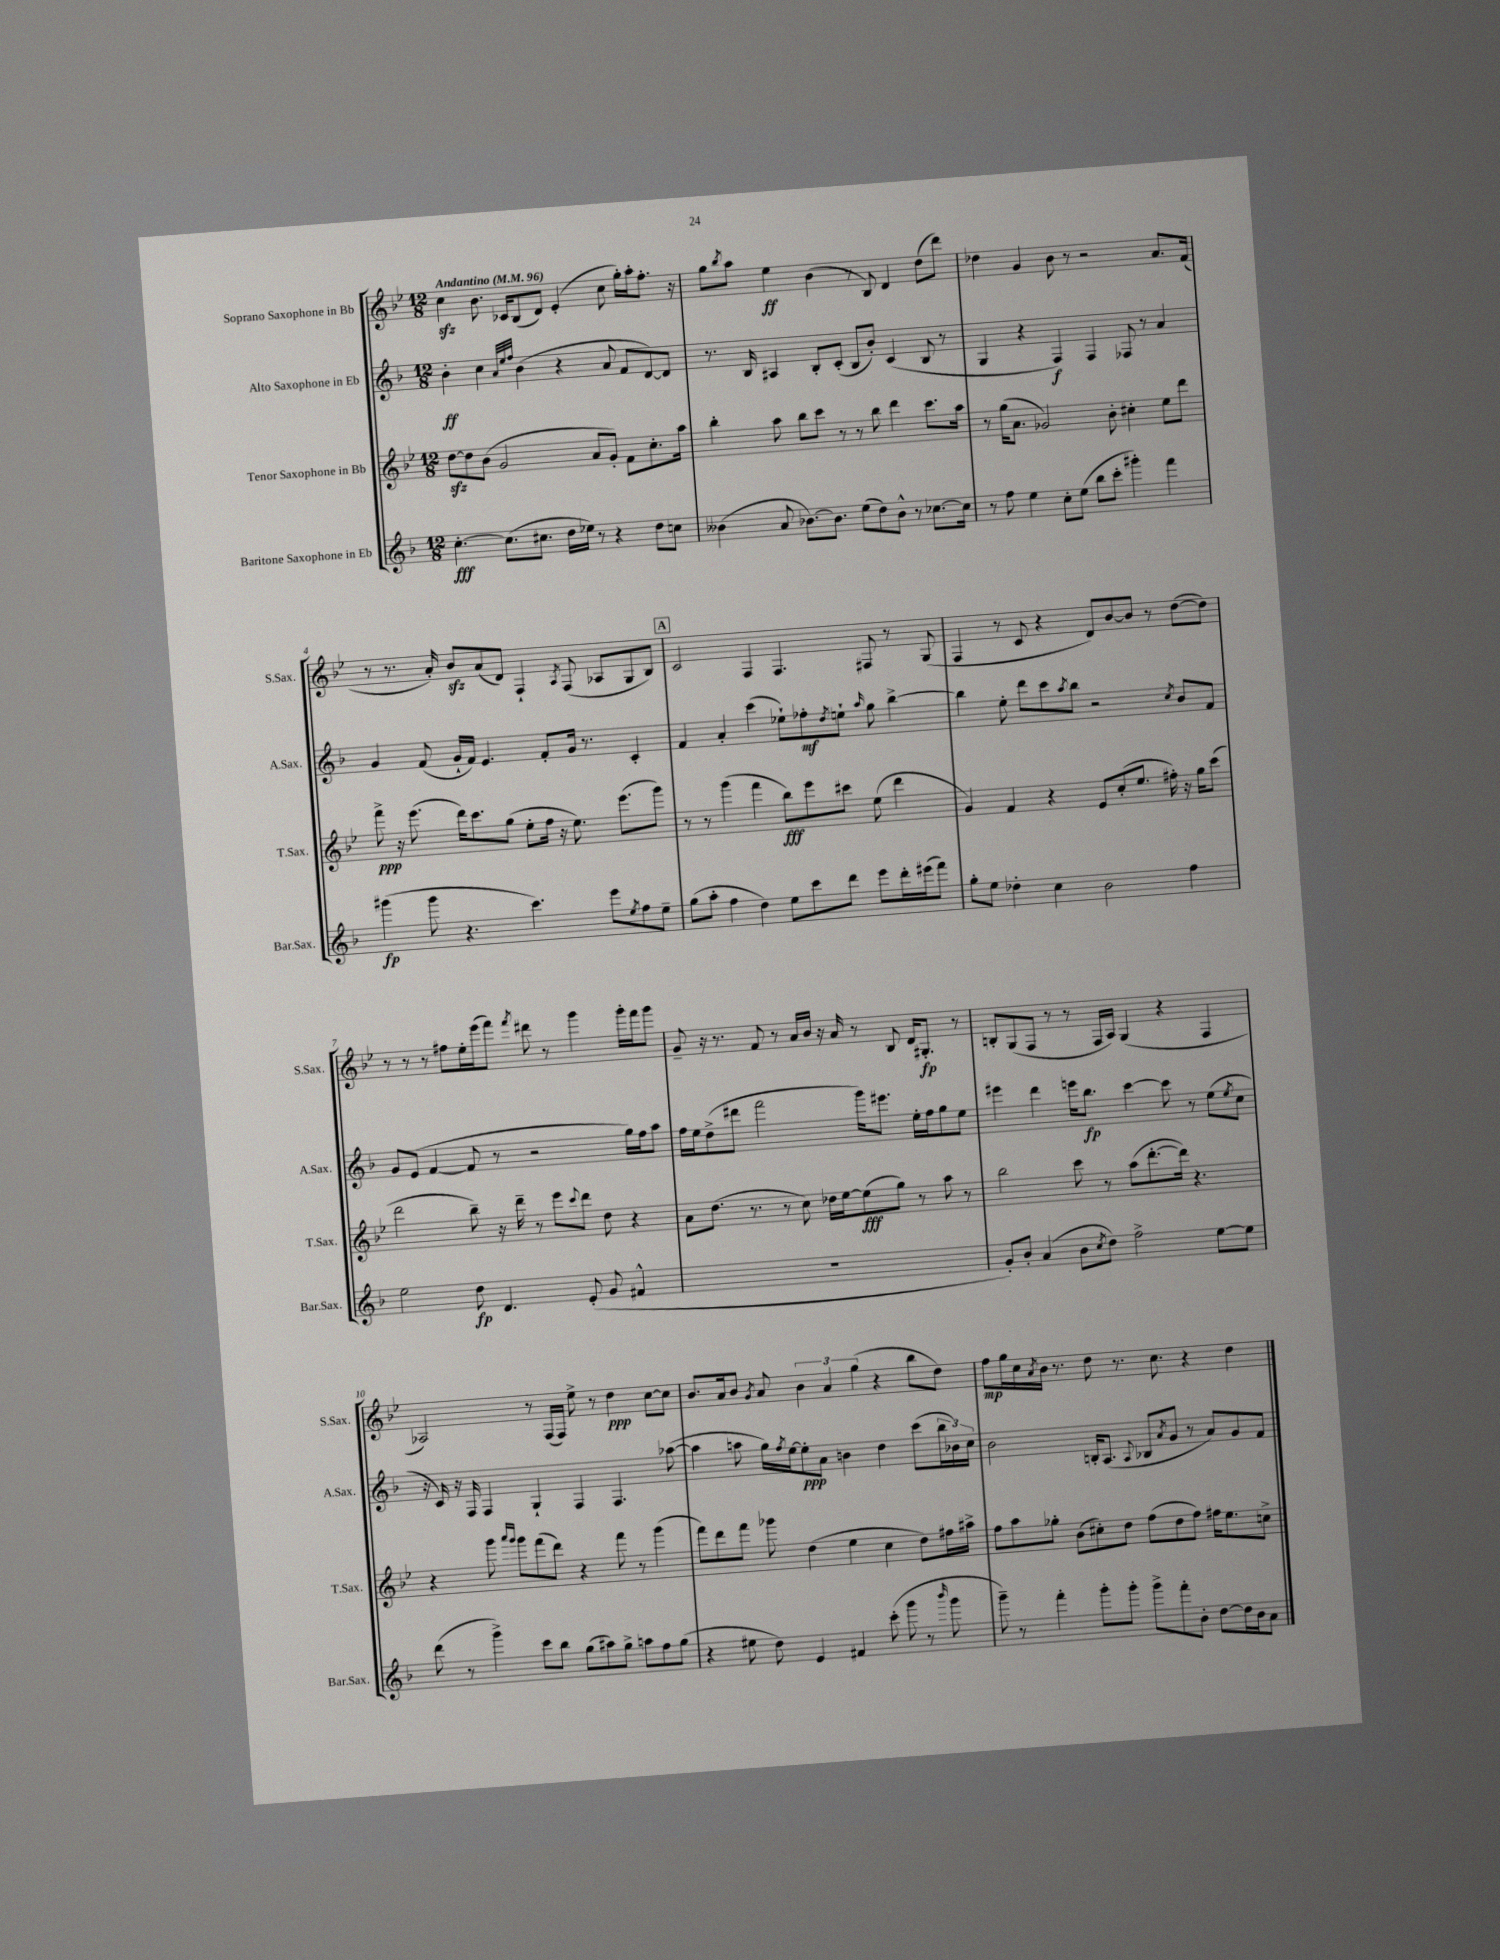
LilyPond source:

<<
\new StaffGroup <<
\new Staff = "s0" \with { instrumentName = "Soprano Saxophone in Bb" shortInstrumentName = "S.Sax." } {
    \clef treble \key bes \major \numericTimeSignature \time 12/8 \tempo "Andantino" 4 = 96
    c''4\sfz bes'8. ces'16 bes8( d'8) ees'4-.( c''8 g''16-.) a''16-. f''8.-. r16 |
    g''8 \acciaccatura { bes''8 } a''8 ees''4\ff bes'4( r8 bes8) d'4 d''8( d'''8) |
    des''4 g'4 bes'8 r8 r2 a'8. f'16( |
    r8 r8. a'16-.) bes'8\sfz a'8( d'8) f4-! \acciaccatura { a8 } f8( aes8 g8 bes8) |
    \mark \markup { \box "A" } c'2 f4 f4. fis8 r8 g8( |
    f4 r8 c'8 r4 d'8) bes'8~ bes'8 r8 d''8~( d''8) |
    r8 r8 r8 fis''8 ees''16-. ees'''16( f'''8) \acciaccatura { f'''8 } dis'''8 r8 g'''4 g'''16-. f'''16 g'''8 |
    g'8-- r16 r8. f'8 r8 a'16 bes'16 r16 a'16 r8 bes8 d'16 gis8.-.\fp r8 |
    b8-. g8( f8 r8 r8 f16 a16) g4( r4 f4 |
    aes2) r8 f16( f16) ees''8-> r8 d''4\ppp c''8~ c''8 |
    bes'8. a'16 bes'8 \acciaccatura { g'8 } a'8 \tuplet 3/2 { bes'4 a'4 g''4( } r4 bes''8 d''8) |
    f''8\mp g''16 c''16 \acciaccatura { a'8 } bes'16 r8. d''8 r8. c''8. r4 d''4 \bar "|." |
}
\new Staff = "s1" \with { instrumentName = "Alto Saxophone in Eb" shortInstrumentName = "A.Sax." } {
    \clef treble \key f \major \numericTimeSignature \time 12/8
    bes'4-.\ff c''4 \grace { a'32 e''32 f''32 } bes'4( r4 a'8 f'8 d'8~) d'8 |
    r8. bes16 ais4 bes8-. c'8-.( bes8 bes'8-.) c'4( bes8 r8 |
    g4 r4 f4\f) f4 fes8 r8 a'4 |
    g'4 f'8( g'16-! f'16) e'4. f'8-. g'16 r8. c'4-. |
    \mark \markup { \box "A" } f'4 a'4-. c'''4( ees''8-!) fes''8-.\mf \acciaccatura { d''8 } e''8-! \grace { a''16 } g''8 bes''4~-> |
    bes''4 e''8-. d'''8 c'''8 \acciaccatura { a''8 } bes''8 r2 \acciaccatura { c''8 } bes'8 f'8 |
    g'8 e'8( f'4~ f'8 r8 r2 g''16) f''16 a''8 |
    f''16 e''16 d''8->( dis'''8 f'''2 g'''16) eis'''8. e''16-. f''16 g''8 e''8 |
    eis'''4 d'''4 e'''16 bes''8.\fp c'''4~ c'''8 r8 e''8( \acciaccatura { e''8 } c''8 |
    r16 c'16) r16 f16 f4 g4-! f4 f4. aes''8~( |
    aes''4 a''8 g''16) \acciaccatura { f''8 } e''16~ e''8-.\ppp a'8 b'4 d''4 c'''8( \tuplet 3/2 { bes''16 bes'16) c''16 } |
    bes'2 b16-. a8.( \appoggiatura { a8 } bes8 \acciaccatura { a'8 } g'8 r8 a'8) g'8 f'8 \bar "|." |
}
\new Staff = "s2" \with { instrumentName = "Tenor Saxophone in Bb" shortInstrumentName = "T.Sax." } {
    \clef treble \key bes \major \numericTimeSignature \time 12/8
    d''8~\sfz d''8 bes'8( g'2 a'8 g'8-.) f'8 c''8.-. a''16 |
    bes''4-. a''8 bes''8 c'''8 r8 r8 bes''8 d'''4 c'''8. a''16 |
    r8 g''16( a'8. ges'2) bes'8-. cis''4-. ees''8 d'''8 |
    f'''8->\ppp r16 ees'''8.( d'''16) c'''8. g''8( ees''8-. f''16 r16 ees''8.) ees'''8.( g'''8) |
    \mark \markup { \box "A" } r8 r8 g'''4( f'''4 bes''8\fff) ees'''8 cis'''8 ees''8( d'''4 |
    g'4) f'4 r4 ees'8 c''8-.( ees''8. fis''16-.) r16 g''16 c'''8( |
    d'''2 bes''8--) r16 d'''16-- r8 ees'''8 \appoggiatura { c'''8 } d'''8 d''8 r4 |
    a'8 d''8.( r8. r8 c''8) des''16 ees''16~ ees''8\fff( g''8) r8 a''8 r8 |
    bes''2 c'''8 r8 a''8( d'''8.~-. d'''16) r4. |
    r4 g'''8 \grace { a'''16 g'''16 } g'''8 f'''8( d'''8) r4 f'''8 r8 g'''4( |
    f'''8) d'''8 f'''8 ges'''8 d''4( ees''4 c''4 d''8) fis''16 ais''16-> |
    f''8 a''8 ges''8-. bes'8( cis''8-.) d''8 f''8( d''8 f''8) fis''16 ees''8. c''8-> \bar "|." |
}
\new Staff = "s3" \with { instrumentName = "Baritone Saxophone in Eb" shortInstrumentName = "Bar.Sax." } {
    \clef treble \key f \major \numericTimeSignature \time 12/8
    c''4.~-.\fff c''8.( cis''8. d''16 ees''16) r8 r4 d''8 c''8 |
    beses'4( a'8 bes'8.~) bes'8. e''8( d''8) bes'8-^ r8 ces''8.~ ces''16 |
    r8 f''8 e''4 c''8-. e''8( bes''8 c'''8-. gis'''4-.) f'''4 |
    gis'''4\fp( gis'''8 r4. c'''4.) e'''8 \acciaccatura { e''8 } f''8 e''8-- |
    \mark \markup { \box "A" } g''8( a''8-. f''4 d''4) e''8 c'''8 d'''8 e'''8 d'''16-. eis'''16( f'''8) |
    g''8-. e''8 des''4-. c''4 bes'2 f''4 |
    e''2 d''8\fp d'4. e'8-.( g'8 fis'4-^ |
    R1. |
    g'8-.) bes'8-. a'4( bes'8 \acciaccatura { c''8 } d''8) f''2-> e''8~ e''8 |
    d'''8( r8 g'''4->) c'''8 bes''8 g''8( ais''8) g''8-> a''8 f''8 g''8( |
    r4 eis''8 d''8) e'4 fis'4 c'''8-.( g'''8 r8 \grace { bes'''16 } g'''8 |
    g'''8--) r8 f'''4-. g'''8-. g'''8-. g'''8-> f'''8-. bes'8-. d''8~ d''16 bes'16 a'8 \bar "|." |
}
>>
>>
